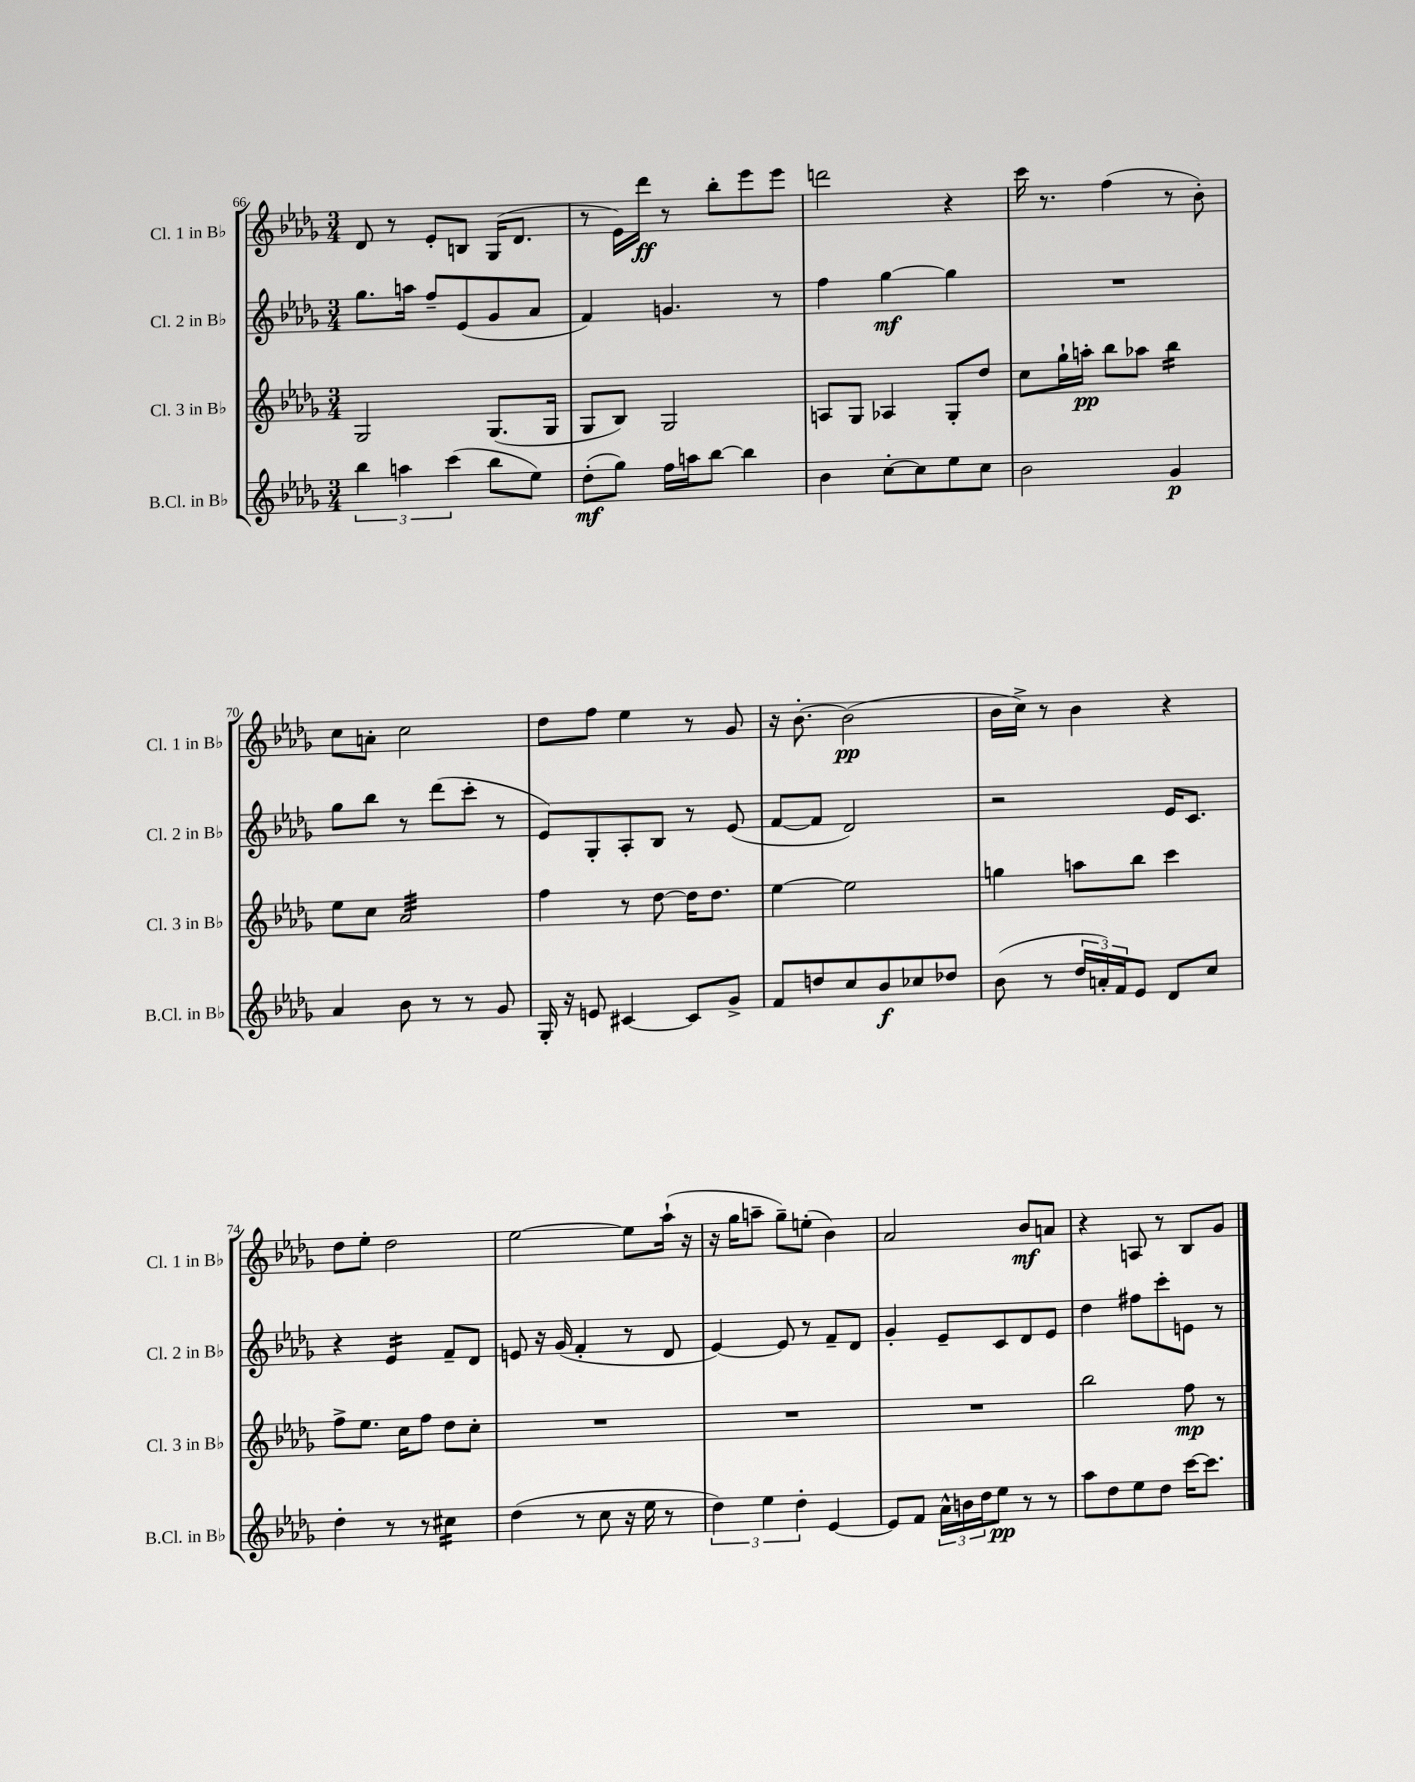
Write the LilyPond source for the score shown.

<<
\new StaffGroup <<
\new Staff = "s0" \with { instrumentName = "Cl. 1 in Bb" shortInstrumentName = "Cl. 1 in Bb" } {
    \clef treble \key des \major \numericTimeSignature \time 3/4
    des'8 r8 ees'8-. b8 ges16( des'8. |
    r8 ees'16) des'''16\ff r8 bes''8-. ees'''8 ees'''8 |
    d'''2 r4 |
    c'''16 r8. f''4( r8 bes'8-.) |
    c''8 a'8-. c''2 |
    des''8 f''8 ees''4 r8 ges'8 |
    r16 bes'8.~-. bes'2\pp( |
    bes'16 c''16->) r8 bes'4 r4 |
    des''8 ees''8-. des''2 |
    ees''2~ ees''8 aes''16-!( r16 |
    r16 ges''16 a''8-- ges''8--) e''8-.( bes'4) |
    aes'2 bes'8\mf a'8 |
    r4 a8 r8 bes8 ges'8 \bar "|." |
}
\new Staff = "s1" \with { instrumentName = "Cl. 2 in Bb" shortInstrumentName = "Cl. 2 in Bb" } {
    \clef treble \key des \major \numericTimeSignature \time 3/4
    ges''8. a''16 f''8-- ees'8( ges'8 aes'8 |
    f'4) g'4. r8 |
    f''4 ges''4~\mf ges''4 |
    R2. |
    ges''8 bes''8 r8 des'''8( c'''8-. r8 |
    ees'8) ges8-. aes8-. bes8 r8 ees'8( |
    f'8~ f'8 des'2) |
    r2 ees'16 c'8. |
    r4 ees'4:16 f'8-- des'8 |
    e'8 r16 ges'16( f'4-. r8 des'8 |
    ees'4~) ees'8 r8 f'8-- des'8 |
    ges'4-. ees'8-- c'8 des'8 ees'8 |
    des''4 fis''8 c'''8-. e'8 r8 \bar "|." |
}
\new Staff = "s2" \with { instrumentName = "Cl. 3 in Bb" shortInstrumentName = "Cl. 3 in Bb" } {
    \clef treble \key des \major \numericTimeSignature \time 3/4
    ges2 ges8.( ges16 |
    ges8 bes8) ges2 |
    a8 ges8 aes4 ges8-. des''8 |
    c''8 ges''16-! a''16-.\pp bes''8 aes''8 bes''4:16 |
    ees''8 c''8 aes'2:32 |
    f''4 r8 des''8~ des''16 des''8. |
    ees''4~ ees''2 |
    g''4 a''8 bes''8 c'''4 |
    f''8-> ees''8. c''16 f''8 des''8 c''8-. |
    R2. |
    R2. |
    R2. |
    bes''2 f''8\mp r8 \bar "|." |
}
\new Staff = "s3" \with { instrumentName = "B.Cl. in Bb" shortInstrumentName = "B.Cl. in Bb" } {
    \clef treble \key des \major \numericTimeSignature \time 3/4
    \tuplet 3/2 { bes''4 a''4 c'''4( } bes''8 ees''8) |
    des''8-.\mf( ges''8) f''16 a''16 bes''8~ bes''4 |
    bes'4 c''8~-. c''8 ees''8 c''8 |
    bes'2 ges'4\p |
    aes'4 bes'8 r8 r8 ges'8 |
    ges16-. r16 e'8 cis'4~ cis'8 ges'8-> |
    f'8 d''8 c''8 bes'8\f ces''8 des''8 |
    bes'8( r8 \tuplet 3/2 { des''16 a'16-.) f'16 } ees'8 des'8 c''8 |
    des''4-. r8 r8 cis''4:16 |
    des''4( r8 c''8 r16 ees''16 r8 |
    \tuplet 3/2 { des''4) ees''4 des''4-. } ees'4~ |
    ees'8 f'8 \tuplet 3/2 { aes'16-^ b'16 des''16 } ees''8\pp r8 r8 |
    aes''8 des''8 ees''8 des''8 c'''16~ c'''8. \bar "|." |
}
>>
>>
\layout { \context { \Score currentBarNumber = #66 } }
